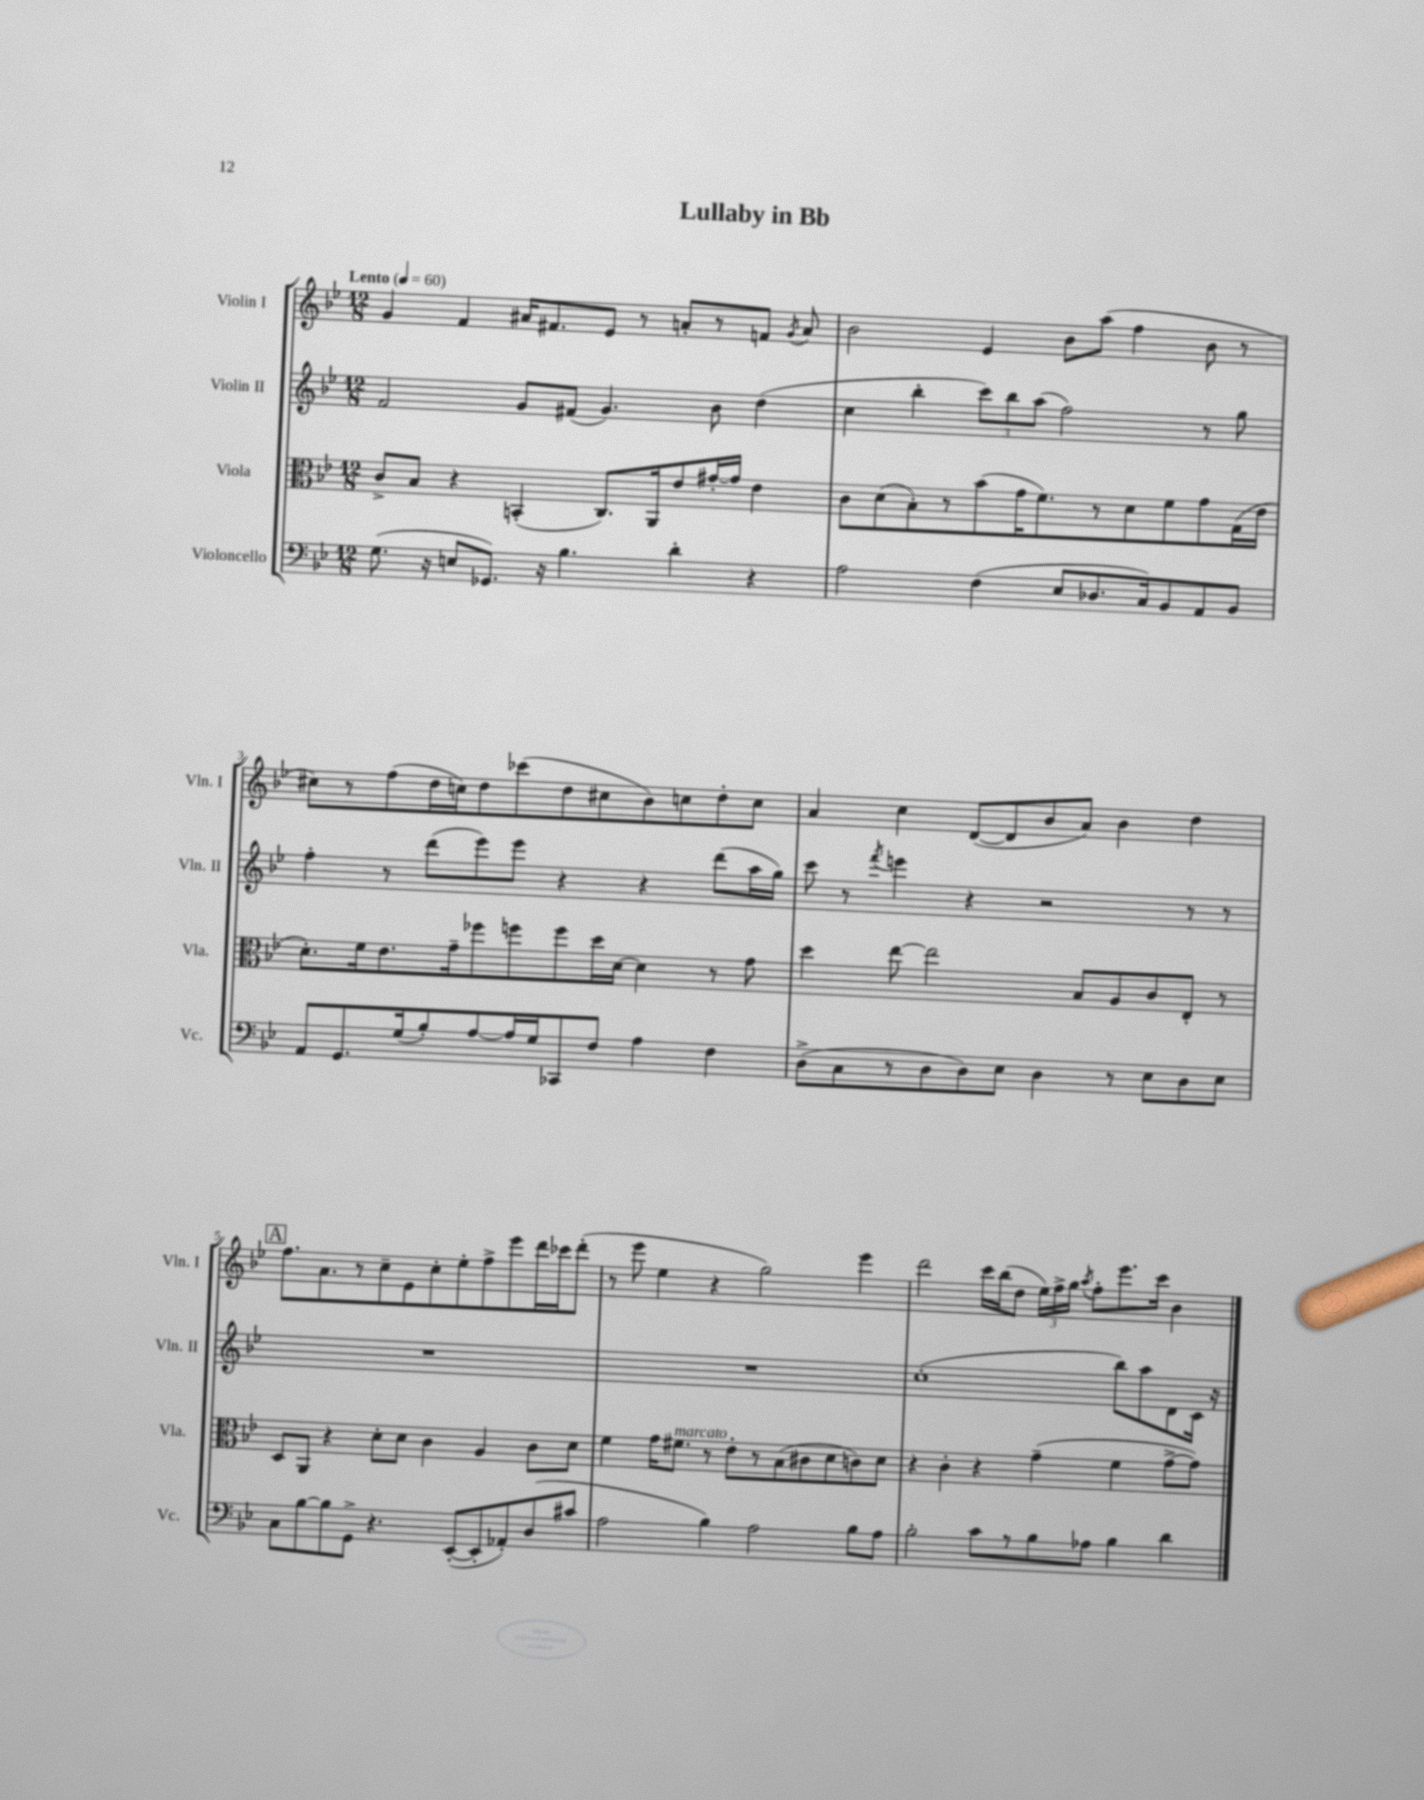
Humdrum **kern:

**kern	**kern	**kern	**kern
*part4	*part3	*part2	*part1
*staff4	*staff3	*staff2	*staff1
*I"Violoncello	*I"Viola	*I"Violin II	*I"Violin I
*I'Vc.	*I'Vla.	*I'Vln. II	*I'Vln. I
*clefF4	*clefC3	*clefG2	*clefG2
*k[b-e-]	*k[b-e-]	*k[b-e-]	*k[b-e-]
*M12/8	*M12/8	*M12/8	*M12/8
*MM60	*MM60	*MM60	*MM60
=1	=1	=1	=1
!	!	!	!LO:TX:a:B:t=Lento
(8.G\	8c^/L	2f/	4g/
.	8B-/J	.	.
16r	.	.	.
8En/L	4r	.	4f/
8.GG-X/J)	.	.	.
.	(4BBn'/	8g/L	16a#X/KL
16r	.	.	8.f#X/
4.B-\	.	(8f#X/J	.
.	8.C/L)	4.g/)	8e-/J
.	.	.	8r
.	16AA/k	.	.
4d'\	8e-/	.	8an'/L
.	[16g#X'/L	8b-\	8r
.	16g#/JJ]	.	.
4r	4e-\	(4dd\	8fn/J
.	.	.	8qg/
.	.	.	8a/
=2	=2	=2	=2
2A\	8c\L	4cc\	2b-\
.	(8d\	.	.
.	8B-'\)	4bb-'\	.
.	8r	.	.
(4F\	(8b-\	12ccc\L)	4e-/
.	.	12bb-\	.
.	16g\K	.	.
.	.	(12aa\J	.
.	8.f\)	.	.
8E-/L	.	2ff\)	8b-\L
8.D-X/	8r	.	(8aa\J
.	8d\	.	4ff\
16C/k)	.	.	.
8BB-/	8f\	.	.
8AA/	8g\	8r	8b-\
8BB-/J	(16G\L	8gg\	8r
.	16e-\JJ	.	.
!!LO:LB:g=z
=3	=3	=3	=3
8AA/L	8.d'\L)	4ff'\	8cc#X\L)
8.GG/	.	.	8r
.	16f\k	.	.
.	8.e-\	8r	(8ff\
(16G/k	.	.	.
8B-'/)	.	(8ddd\L	16dd\L
.	16g~\k	.	16ccn\J)
[8A/	8ff-X\	8eee-\)	8dd\
16A/L]	8ffn\	8eee-\J	(8ccc-X\
16G/J	.	.	.
8CC-X/	8ff\	4r	8dd\
8F/J	16dd\L	.	8cc#X\
.	[16d\JJ	.	.
4A\	4d\]	4r	8b-\)
.	.	.	8ccn\
4F\	8r	(8ddd\L	8dd'\
.	8g\	16aa\L	8cc\J
.	.	16gg\JJ)	.
=4	=4	=4	=4
(8D^\L	4dd\	8ccc\	4a/
8C\	.	8r	.
.	.	8qfff/	.
8r	[8ee-\	4eeen\	4cc\
8D\	2ee-\]	.	.
8D\)	.	4r	([8d/L
8E-\J	.	.	8d/]
4D\	.	2r	8b-/
.	8B-/L	.	8a/J)
8r	8A/	.	4b-\
8E-\L	8c/	.	.
8D\	8E-'/J	8r	4dd\
8E-\J	8r	8r	.
!!LO:LB:g=z
!!LO:REH:place=s1:t=A
=5	=5	=5	=5
8C\L	8D/L	1.r	8.ff\L
[8B-\	8AA/J	.	.
.	.	.	8.a\
8B-\]	4r	.	.
8GG^\J	.	.	8r
4.r	8d'\L	.	8cc~\
.	8d\J	.	8e-\
.	4c\	.	8cc'\
([8EE-'/L	.	.	8ee-'\
8EE-'/]	4A/	.	8ff^\
8AA-X'/)	.	.	8eee-\
(8D/	8c\L	.	16ddd\L
.	.	.	16ccc-X\J
8c#X/J	8d\J	.	(8ddd'\J
=6	=6	=6	=6
2A\	4f\	1.r	8r
.	.	.	8eee-\
.	16g\KL	.	4ee-\
!	!LO:TX:a:i:t=marcato	!	!
.	8.f#X\J	.	.
4B-\)	8r	.	4r
.	8e-'\L	.	.
2A\	8r	.	2gg\)
.	(8B-\	.	.
.	8c#X\	.	.
.	8d\	.	.
8B-\L	8cn\)	.	4eee-\
8A\J	8d\J	.	.
=7	=7	=7	=7
2B-'\	4r	(1cc'	2ddd\
.	4c'\	.	.
8c\L	4r	.	16ccc\LL
.	.	.	(16bb-\J
8r	.	.	8dd\J
8B-\	(4g~\	.	24ee-\LL)
.	.	.	24ff^\
.	.	.	24gg\JJ
.	.	.	8qaa/
8A-X\J	.	.	8ff'\L
4B-\	4f\	8bb-\L)	8.eee-\
.	.	8aa\	.
.	.	.	16ccc\Jk
4d\	[8g^\L	8d\	4b-\
.	8g\J])	16c\Jk	.
.	.	16r	.
==	==	==	==
*-	*-	*-	*-
